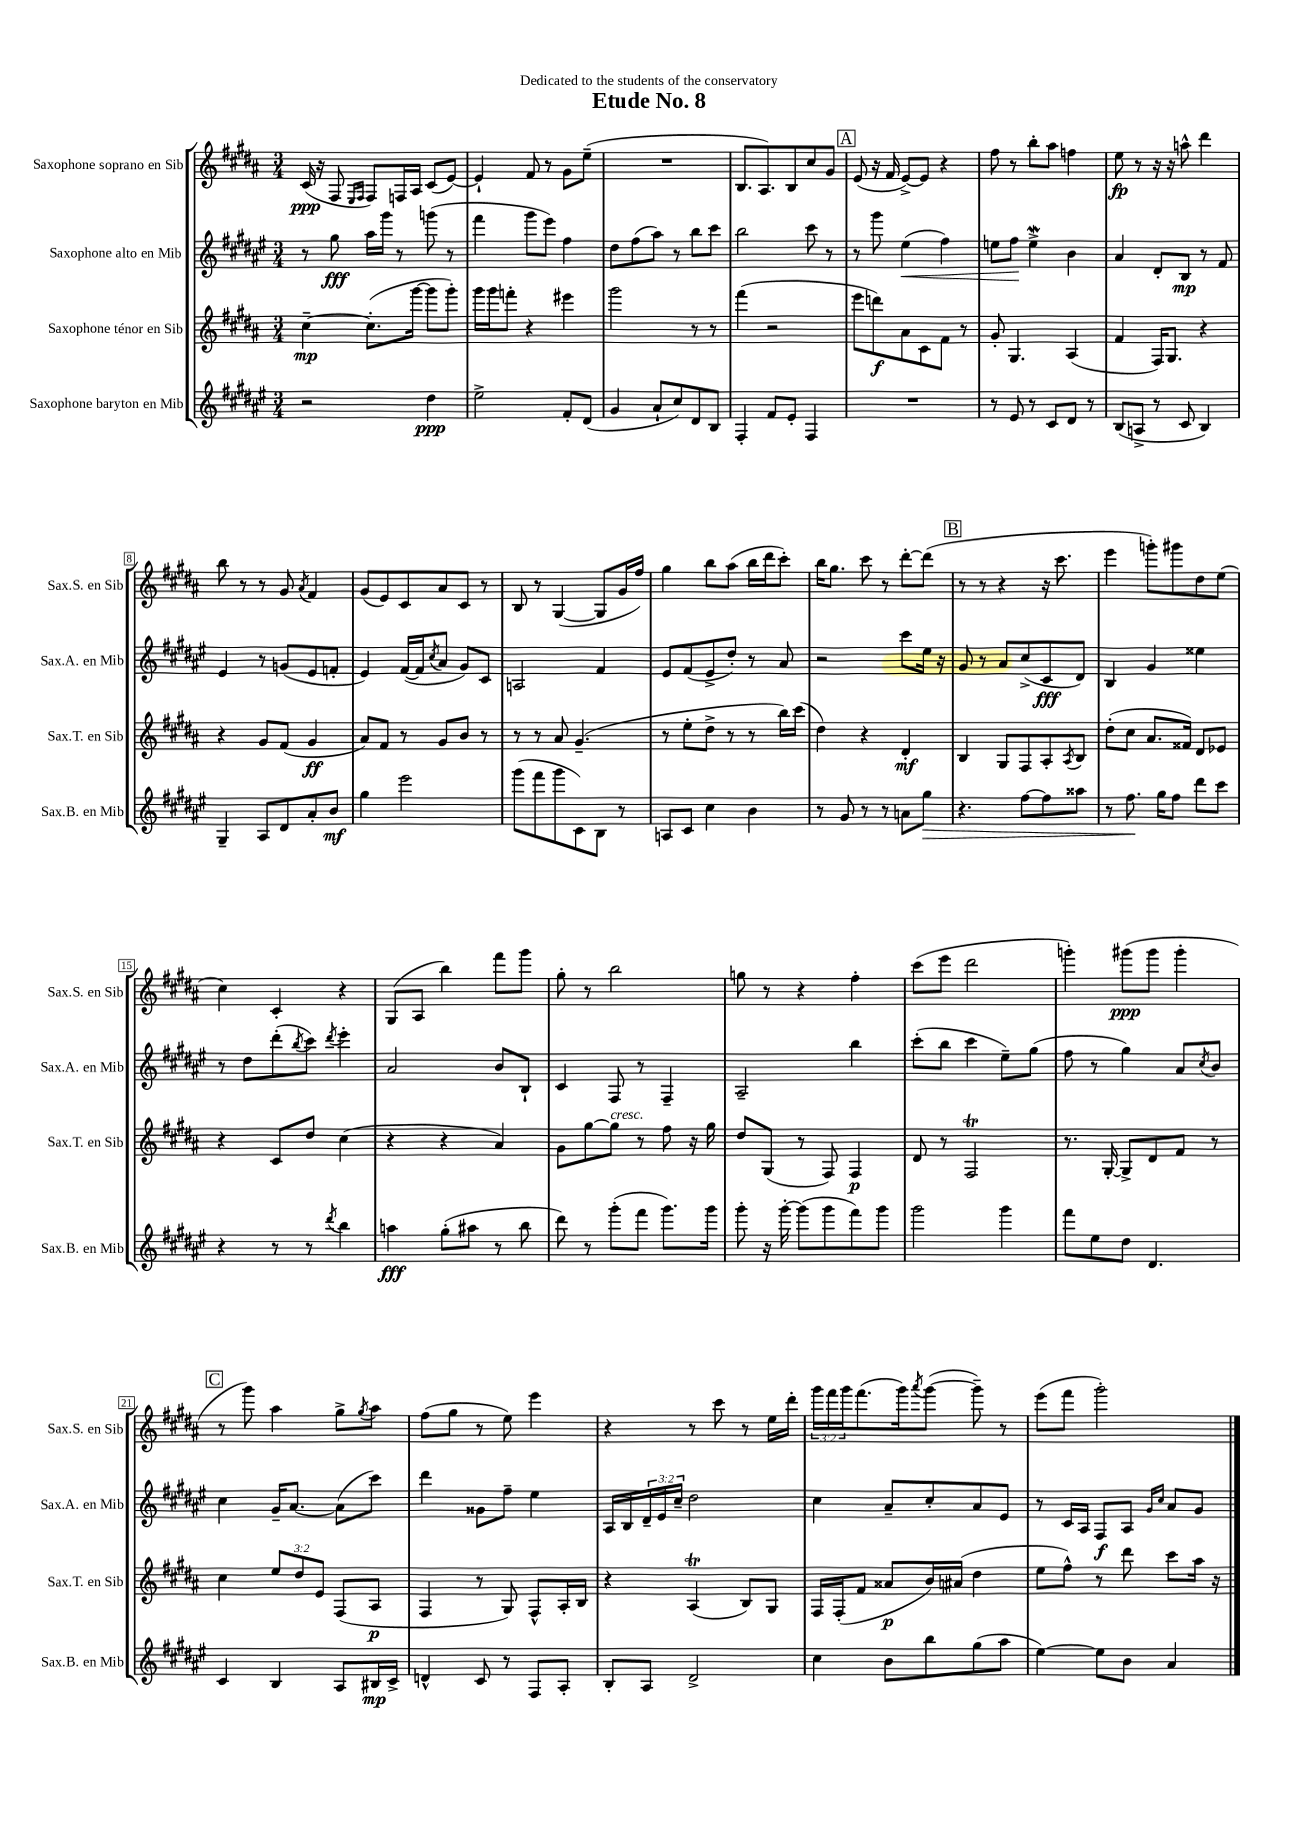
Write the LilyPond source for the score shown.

\header { title = "Etude No. 8" dedication = "Dedicated to the students of the conservatory" }
<<
\new StaffGroup <<
\new Staff = "s0" \with { instrumentName = "Saxophone soprano en Sib" shortInstrumentName = "Sax.S. en Sib" } {
    \clef treble \key b \major \numericTimeSignature \time 3/4 \override Staff.TupletNumber.text = #tuplet-number::calc-fraction-text
    cis'16\ppp( r16 fis8 \grace { e16 fis16 } fis8) f16 ais16 cis'8( e'8~) |
    e'4-! fis'8 r8 gis'8 e''8--( |
    R2. |
    b8. ais8.) b8 cis''8 gis'8 |
    \mark \markup { \box "A" } e'8( r16 fis'16 e'8~->) e'8 r4 |
    fis''8 r8 b''8-. ais''8 f''4 |
    e''8\fp r8 r16 r16 a''8-^ dis'''4 |
    b''8 r8 r8 gis'8 \acciaccatura { ais'8 } fis'4 |
    gis'8( e'8) cis'8 ais'8 cis'8 r8 |
    b8 r8 gis4~( gis8 gis'16 fis''16) |
    gis''4 b''8 ais''8( b''16 dis'''16 cis'''8-.) |
    b''16 gis''8. cis'''8 r8 dis'''8~-. dis'''8( |
    \mark \markup { \box "B" } r8 r8 r4 r16 cis'''8. |
    e'''4 g'''8-.) gis'''8 dis''8 e''8( |
    cis''4) cis'4-. r4 |
    gis8( ais8 b''4) fis'''8 gis'''8 |
    gis''8-. r8 b''2 |
    g''8 r8 r4 fis''4-. |
    cis'''8( e'''8 dis'''2 |
    g'''4-.) gis'''8\ppp( gis'''8 gis'''4-. |
    \mark \markup { \box "C" } r8 gis'''8) ais''4 gis''8-> \acciaccatura { gis''8 } ais''8 |
    fis''8( gis''8 r8 e''8) e'''4 |
    r4 r8 cis'''8 r8 e''16 dis'''16-. |
    \tuplet 3/2 { gis'''16 fis'''16 gis'''16 } fis'''8.( gis'''16) \acciaccatura { ais'''8 } gis'''8~( gis'''8--) r8 |
    e'''8( fis'''8 gis'''2-.) \bar "|." |
}
\new Staff = "s1" \with { instrumentName = "Saxophone alto en Mib" shortInstrumentName = "Sax.A. en Mib" } {
    \clef treble \key fis \major \numericTimeSignature \time 3/4 \override Staff.TupletNumber.text = #tuplet-number::calc-fraction-text
    r8 gis''8\fff ais''16 gis'''16 r8 g'''8( r8 |
    fis'''4 gis'''8 eis'''8) fis''4 |
    dis''8 fis''8( ais''8) r8 b''8 cis'''8 |
    b''2 cis'''8 r8 |
    \mark \markup { \box "A" } r8 gis'''8 eis''4\<( fis''4) |
    e''8 fis''8\! e''4->\mordent b'4 |
    ais'4 dis'8-. b8\mp r8 fis'8 |
    eis'4 r8 g'8( eis'8 f'8-. |
    eis'4) fis'16~( fis'16 \acciaccatura { cis''8 } ais'8 gis'8) cis'8 |
    a2 fis'4 |
    eis'8 fis'8( eis'8-> dis''8-.) r8 ais'8 |
    r2 cis'''8 eis''16 r16 |
    \mark \markup { \box "B" } gis'8 r8 ais'8 cis''8->( cis'8\fff dis'8) |
    b4 gis'4 eisis''4 |
    r8 dis''8 dis'''8-.( \acciaccatura { b''8 } cis'''8) \acciaccatura { dis'''8 } eis'''4-. |
    ais'2 b'8 b8-! |
    cis'4 fis8 r8 fis4-- |
    ais2-- b''4 |
    cis'''8-.( b''8 cis'''4 eis''8--) gis''8( |
    fis''8 r8 gis''4) ais'8 \acciaccatura { cis''8 } b'8 |
    \mark \markup { \box "C" } cis''4 gis'16-- ais'8.~ ais'8( cis'''8) |
    dis'''4 gisis'8 fis''8-- eis''4 |
    ais16 b16 \tuplet 3/2 { dis'16-- eis'16 cis''16-- } dis''2 |
    cis''4 ais'8-- cis''8-. ais'8 eis'8 |
    r8 cis'16 ais16 fis8\f ais8 \grace { gis'16 cis''16 } ais'8 gis'8 \bar "|." |
}
\new Staff = "s2" \with { instrumentName = "Saxophone ténor en Sib" shortInstrumentName = "Sax.T. en Sib" } {
    \clef treble \key b \major \numericTimeSignature \time 3/4 \override Staff.TupletNumber.text = #tuplet-number::calc-fraction-text
    cis''4~--\mp cis''8.-.( gis'''16~ gis'''8 gis'''8-.) |
    gis'''16 gis'''16 f'''8-. r4 eis'''4 |
    gis'''2 r8 r8 |
    fis'''4( r2 |
    \mark \markup { \box "A" } e'''8 d'''8\f) ais'8 cis'8 fis'8 r8 |
    gis'8-. gis4. ais4( |
    fis'4 fis16) gis8. r4 |
    r4 gis'8 fis'8( gis'4\ff |
    ais'8) fis'8 r8 gis'8 b'8 r8 |
    r8 r8 ais'8 gis'4.--( |
    r8 e''8-. dis''8-> r8 r8 b''16) cis'''16( |
    dis''4) r4 dis'4-.\mf |
    \mark \markup { \box "B" } b4 gis8 fis8 ais8-. \acciaccatura { ais8 } b8 |
    dis''8-.( cis''8 ais'8. fisis'16) dis'8 ees'8 |
    r4 cis'8 dis''8 cis''4( |
    r4 r4 ais'4) |
    gis'8 gis''8~ gis''8^\markup { \italic "cresc." } r8 fis''8 r16 gis''16 |
    dis''8 gis8( r8 fis8) fis4\p |
    dis'8 r8 fis2\trill |
    r8. gis16~-. gis8-> dis'8 fis'8 r8 |
    \mark \markup { \box "C" } cis''4 \tuplet 3/2 { e''8 dis''8 e'8 } fis8( ais8\p |
    fis4 r8 gis8) fis8-^ ais16-. b16 |
    r4 ais4\trill( b8) gis8 |
    fis16 fis16-.( fis'8 aisis'8\p b'16) ais'16( dis''4 |
    e''8 fis''8-^) r8 dis'''8 cis'''8 ais''16 r16 \bar "|." |
}
\new Staff = "s3" \with { instrumentName = "Saxophone baryton en Mib" shortInstrumentName = "Sax.B. en Mib" } {
    \clef treble \key fis \major \numericTimeSignature \time 3/4
    r2 dis''4\ppp |
    eis''2-> fis'8-. dis'8( |
    gis'4 ais'8-! cis''8) dis'8 b8 |
    fis4-. fis'8 eis'8-. fis4 |
    \mark \markup { \box "A" } R2. |
    r8 eis'8 r8 cis'8 dis'8 r8 |
    b8( a8-> r8 cis'8 b4) |
    gis4-- ais8 dis'8 ais'8-. b'8\mf |
    gis''4 eis'''2 |
    gis'''8( fis'''8 gis'''8 cis'8) b8 r8 |
    a8 cis'8 cis''4 b'4 |
    r8 gis'8 r8 r8 a'8 gis''8\> |
    \mark \markup { \box "B" } r4. fis''8~ fis''8 aisis''8 |
    r8 fis''8.\! gis''16 fis''8 dis'''8 cis'''8 |
    r4 r8 r8 \acciaccatura { dis'''8 } b''4 |
    a''4\fff gis''8-.( ais''8 r8 b''8 |
    dis'''8) r8 gis'''8-.( fis'''8 gis'''8.) gis'''16 |
    gis'''8-. r16 gis'''16~-. gis'''8( gis'''8 fis'''8) gis'''8 |
    gis'''2 gis'''4 |
    fis'''8 eis''8 dis''8 dis'4. |
    \mark \markup { \box "C" } cis'4 b4 ais8 bis16\mp cis'16-> |
    d'4-^ cis'8 r8 fis8 ais8-. |
    b8-. ais8 dis'2-> |
    cis''4 b'8 b''8 gis''8( ais''8 |
    eis''4~) eis''8 b'8 ais'4 \bar "|." |
}
>>
>>
\layout { \context { \Score \override BarNumber.stencil = #(make-stencil-boxer 0.1 0.3 ly:text-interface::print) } }
